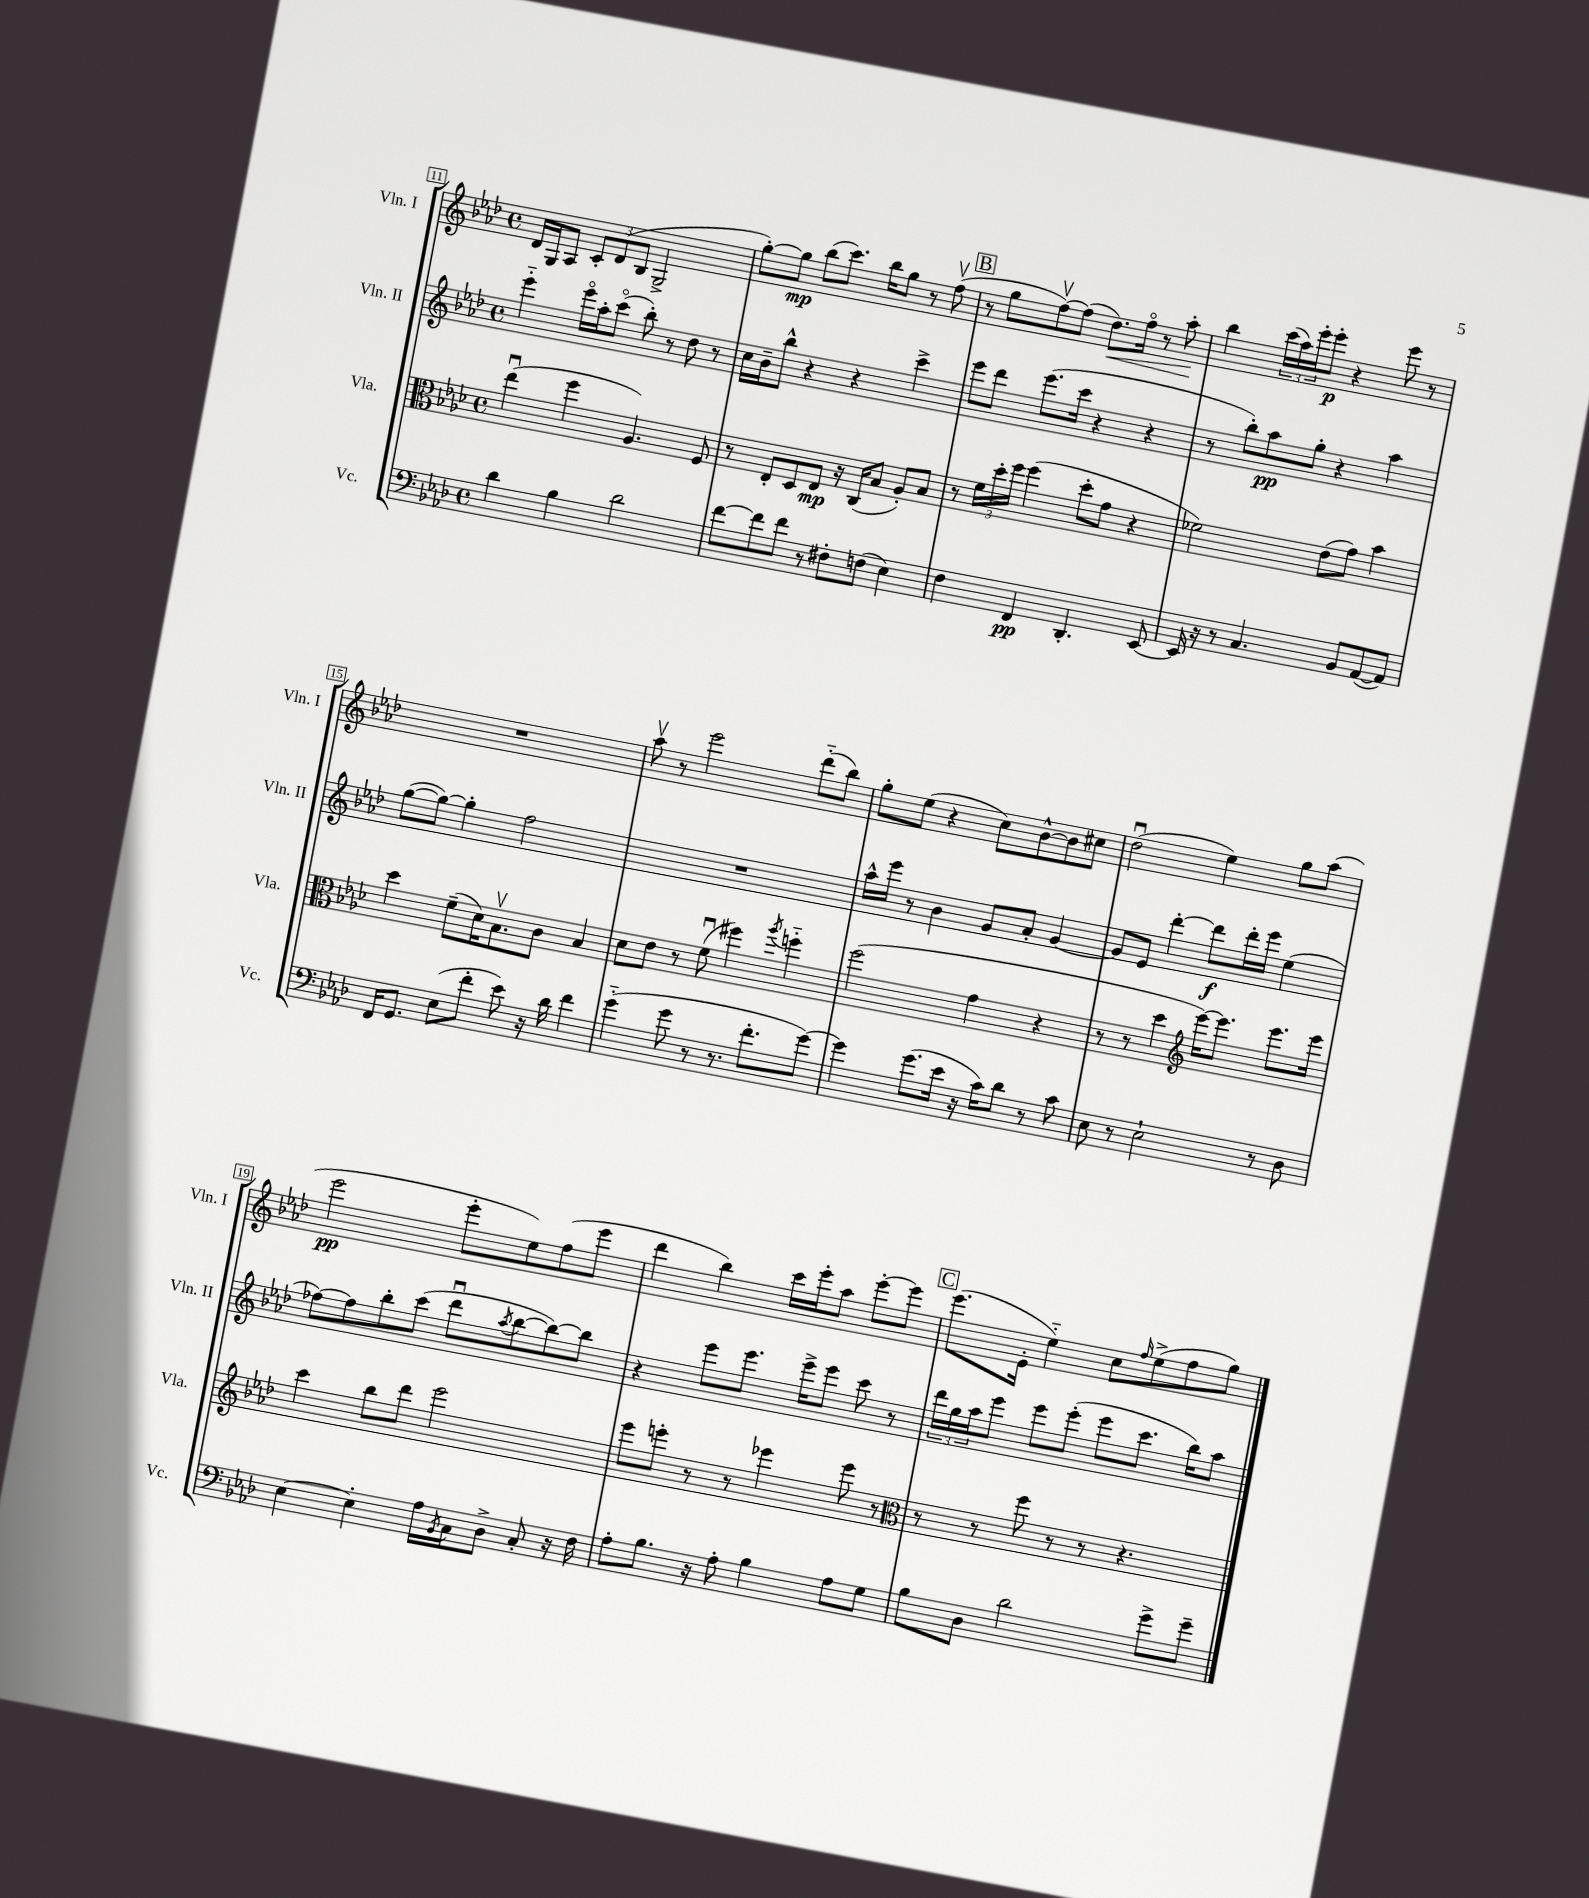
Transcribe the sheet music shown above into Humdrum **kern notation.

**kern	**kern	**kern	**kern
*staff4	*staff3	*staff2	*staff1
*clefF4	*clefC3	*clefG2	*clefG2
*k[b-e-a-d-]	*k[b-e-a-d-]	*k[b-e-a-d-]	*k[b-e-a-d-]
*M4/4	*M4/4	*M4/4	*M4/4
*met(c)	*met(c)	*met(c)	*met(c)
4d-	(4ee-u	4eee-'~	16d-
.	.	.	16G
.	.	.	8A-
4B-	4ff	16eee-o	12c'
.	.	16aa-'	.
.	.	.	(12d-
.	.	(8ccco	.
.	.	.	12B-
2d-	4.A-)	8bb-')	2G^
.	.	8r	.
.	.	8dd-	.
.	8F	8r	.
=	=	=	=
[8f	8r	16cc	[8gg')
.	.	16b-~	.
8f]	8E-'	8bb-^^	8gg]
8f	8D-	4r	(8bb-
8r	8E-	.	8.ccc)
8F#'	16r	4r	.
.	(16C	.	16bb-
(8F	8B-	.	8gg
4E-)	8A-')	4ccc^	8r
.	8B-	.	(8ffv
=	=	=	=
4F	8r	8eee-	8r
.	24f	8ddd-	8gg
.	24dd-'	.	.
.	24ff	.	.
4FF	(4ff	(8.eee-	[8ffv)
.	.	.	(8ff]
.	.	16ccc	.
4.DD-'	8dd-'	4r	8.dd-)
.	8g	.	.
.	.	.	16ffo
.	4r	4r	8r
[8EE-	.	.	8aa-'
=	=	=	=
16EE-]	2f-)	8r	4bb-
16r	.	.	.
8r	.	8bb-')	.
4.C	.	8aa-	(24ccc
.	.	.	24aa-)
.	.	.	24eee-'
.	.	8gg'	8eee-'
.	(8e-	4r	4r
8BB-	8g)	.	.
([8AA-	4b-	4aa-	8eee-
8AA-])	.	.	8r
=	=	=	=
16FF	4dd-	([8gg	1r
8.GG	.	.	.
.	.	8gg_)	.
(8E-	(8f~	4gg']	.
8f'	16d-)	.	.
.	8.B-v	.	.
8e-)	.	2ff	.
16r	8c	.	.
16d-	.	.	.
4f	4B-	.	.
=	=	=	=
(4g'~	8d-	1r	8aa-v
.	8e-	.	8r
8g	8r	.	2eee-
8r	(8fu	.	.
8.r	4ff#)	.	.
8.f'	.	.	.
.	8qaa-	.	.
.	4ff'~	.	(8ddd-'~
[8g)	.	.	8bb-)
=	=	=	=
4g]	(2ff	16aa-^^	8gg'
.	.	16eee-	.
.	.	8r	(8ee-
(8.g	.	4b-	4r
16e-	.	.	.
16r	4g	8g	8cc)
16c)	.	.	.
8d-	.	8a-'	[8b-^^
8r	4r	[4g	8b-]
8c	.	.	8cc#
=	=	=	=
8E-	8r	8g]	(2dd-u
8r	8r	8e-	.
2E-`	4dd-	[4ddd-'	.
*	*clefG2	*	*
.	[16eee-)	8ddd-]	4ee-)
.	8.eee-]	.	.
.	.	16ddd-'	.
.	.	16eee-	.
8r	8.eee-	(4ee-	8gg
8D-	.	.	(8aa-
.	16eee-	.	.
=	=	=	=
[4E-	4ccc	[8ff-)	2eee-
.	.	8ff-]	.
4E-']	8bb-	8bb-'	.
.	8ddd-	(8ccc	.
16A-	2eee-	8ddd-u	8eee-'
8qBB-	.	.	.
16C	.	.	.
.	.	8qaa-	.
8D-^	.	[8bb-	8ee-)
8C'	.	8bb-_)	(8ff
16r	.	8bb-]	8eee-
16F	.	.	.
=	=	=	=
8A-'	8eee-	4r	4ddd-
8.B-	8eee'	.	.
.	8r	8eee-	4bb-)
16r	.	.	.
8A-'	8r	8.eee-	.
4B-	4eee-	.	16ccc
.	.	16eee-^	16eee-'
.	.	8eee-	8aa-
8A-	8eee-	8ccc	[8eee-'
8G	8r	8r	8eee-]
=	=	=	=
*	*clefC3	*	*
8B-	8r	24ddd-	(8.eee-
.	.	24gg	.
.	.	24aa-	.
8D-	8r	8eee-	.
.	.	.	16e-'
2d-	8ff	8eee-	4ee-'~)
.	8r	(8eee-'	.
.	8r	8eee-	8cc
.	.	.	16qqff
.	4.r	8.ccc	(8ee-^
8g^	.	.	8ff
.	.	16bb-)	.
8g~	.	8aa-	8gg)
==	==	==	==
*-	*-	*-	*-
